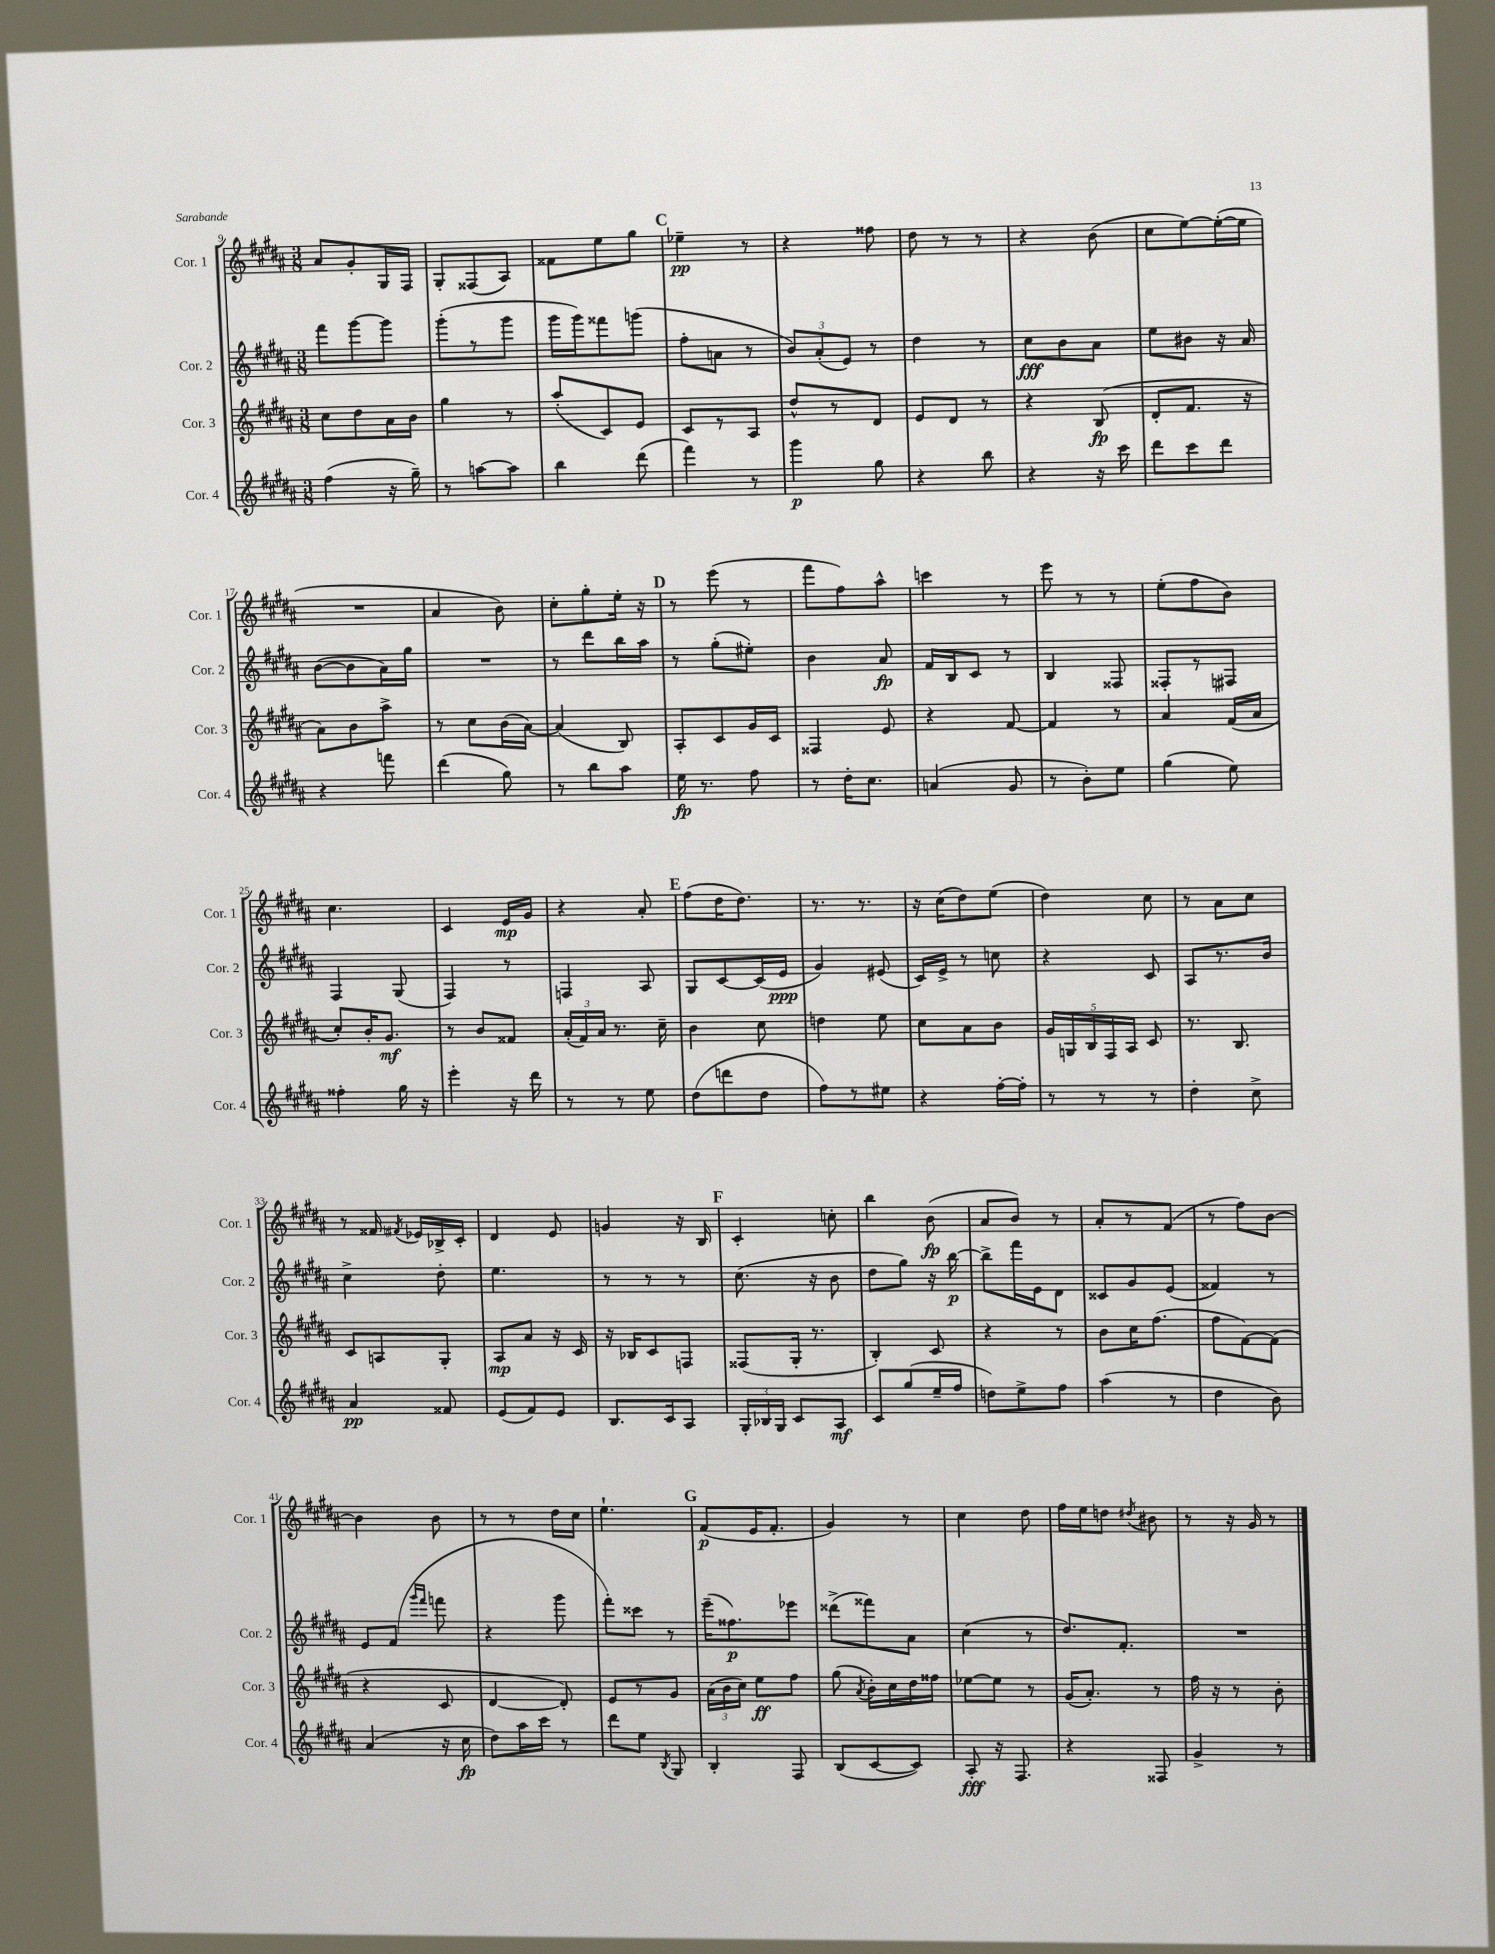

**kern	**kern	**kern	**kern
*staff4	*staff3	*staff2	*staff1
*clefG2	*clefG2	*clefG2	*clefG2
*k[f#c#g#d#a#]	*k[f#c#g#d#a#]	*k[f#c#g#d#a#]	*k[f#c#g#d#a#]
*M3/8	*M3/8	*M3/8	*M3/8
(4ff#	8cc#	8fff#	8a#
.	8dd#	[8ggg#	8g#'
16r	16a#	8ggg#]	16G#
16gg#~)	16b	.	16F#
=	=	=	=
8r	4gg#	(8ggg#'	8G#'
[8aa	.	8r	(8F##
8aa]	8r	8ggg#	8A#)
=	=	=	=
4bb	(8aa#'	16ggg#	8f##
.	.	16ggg#)	.
.	8c#)	8fff##	8ee
(8ddd#	8e	(8ggg	8gg#
=	=	=	=
4fff#)	8c#	8ff#'	4ee-~
.	8r	8a	.
8r	8A#	8r	8r
=	=	=	=
4ggg#	8dd#^^	12b)	4r
.	.	(12a#'	.
.	8r	.	.
.	.	12e)	.
8gg#	8d#	8r	8ff##
=	=	=	=
4r	8e	4dd#	8dd#
.	8d#	.	8r
8bb	8r	8r	8r
=	=	=	=
4r	4r	8cc#	4r
.	.	8b	.
16r	(8B	8a#	(8b
16ccc#	.	.	.
=	=	=	=
8ddd#	8d#'	8ee	8cc#
8ccc#	8.f#	8b#	[8ee)
8ddd#	.	16r	(16ee'_
.	16r	16a#	16ee]
=	=	=	=
4r	8a#)	([8b	4.r
.	8b	8b]	.
8fff	8aa#^	16a#)	.
.	.	16gg#	.
=	=	=	=
(4ddd#	8r	4.r	4a#
.	8cc#	.	.
8gg#)	(16b	.	8b)
.	[16a#)	.	.
=	=	=	=
8r	(4a#]	8r	8cc#'
8bb	.	8ddd#	8gg#'
8aa#	8B)	16bb	16ee'
.	.	16aa#	16r
=	=	=	=
16ee	8A#'	8r	8r
8.r	.	.	.
.	8c#	(8gg#'	(8eee
8ff#	16g#	8ee#')	8r
.	16c#	.	.
=	=	=	=
8r	4F##	4b	8fff#
16dd#'	.	.	8ff#)
8.cc#	.	.	.
.	8e	8a#	8aa#^^
=	=	=	=
(4a	4r	16f#	4ccc
.	.	16B	.
.	.	8c#	.
8g#	[8f#	8r	8r
=	=	=	=
8r	4f#]	4B	8eee
8b')	.	.	8r
8ee	8r	8F##	8r
=	=	=	=
(4gg#	4a#	8F##'	(8ee'
.	.	8r	8ff#
8ee)	(16f#	8F#	8b)
.	16a#	.	.
=	=	=	=
4ff##'	8cc#')	4F#	4.cc#
.	16b'	.	.
.	8.g#	.	.
16gg#	.	(8G#	.
16r	.	.	.
=	=	=	=
4eee'	8r	4F#)	4c#
.	8b	.	.
16r	8f##	8r	16e
16ddd#	.	.	16g#
=	=	=	=
8r	(24a#'	4F	4r
.	24f#)	.	.
.	24a#	.	.
8r	8.r	.	.
8ee	.	8A#	8a#'
.	16cc#~	.	.
=	=	=	=
(8dd#	4b	8G#	(8ff#
8ddd	.	[8c#	16dd#
.	.	.	8.dd#)
8dd#	8cc#	(16c#]	.
.	.	16e	.
=	=	=	=
8ff#)	4dd	4g#)	8.r
8r	.	.	.
.	.	.	8.r
8ee#	8ee	(8e#	.
=	=	=	=
4r	8cc#	16c#)	16r
.	.	16e^	(16cc#
.	8a#	8r	8dd#)
[16ff#'	8b	8cc	(8ee
16ff#']	.	.	.
=	=	=	=
8r	20g#	4r	4dd#)
.	20G	.	.
.	20B	.	.
8r	.	.	.
.	20F#	.	.
.	20A#	.	.
8r	8c#	8c#	8cc#
=	=	=	=
4dd#'	8.r	8A#	8r
.	.	8.r	8a#
.	8.B	.	.
8cc#^	.	.	8cc#
.	.	16b	.
=	=	=	=
4a#	8c#	4cc#^	8r
.	8A	.	16f##
.	.	.	8qf#
.	.	.	16e-
8f##	8G#'	8dd#'	16B-^
.	.	.	16c#'
=	=	=	=
(8e	8A#	4.ee	4d#
8f#)	8a#	.	.
8e	16r	.	8e
.	16c#	.	.
=	=	=	=
8.B	16r	8r	4g
.	16B-	.	.
.	8c#	8r	.
16c#	.	.	.
8A#	8F	8r	16r
.	.	.	16B
=	=	=	=
24G#'	(8F##	(8.cc#	4c#'
24B-	.	.	.
24G#	.	.	.
8c#	16G#'	.	.
.	8.r	16r	.
8A#	.	8b	8cc'
=	=	=	=
8c#	4B')	8dd#	4bb
(8gg#	.	8gg#)	.
16ee~	8c#	16r	(8b
16ff#	.	[16bb	.
=	=	=	=
8dd)	4r	8bb^]	8a#
8ee^	.	16fff#	8b)
.	.	16e	.
8ff#	8r	8d#	8r
=	=	=	=
(4aa#	8b	8c##	8a#'
.	16cc#	8g#	8r
.	(8.ff#	.	.
8r	.	(8e	(8f#
=	=	=	=
4dd#	8ff#	4f##)	8r
.	[8f#)	.	8ff#)
8b)	(8f#]	8r	[8b
=	=	=	=
(4a#	4r	8e	4b]
.	.	(8f#	.
.	.	16qqggg#	.
.	.	16qqfff#	.
16r	8c#	8fff	8b
16cc#	.	.	.
=	=	=	=
8dd#)	[4d#	4r	8r
16aa#	.	.	8r
16ccc#	.	.	.
8r	8d#'])	8ggg#	16dd#
.	.	.	16cc#
=	=	=	=
8ddd#	8e	8fff#')	4.ee`
8ee	8r	8ccc##	.
8qB	.	.	.
8G#	8g#	8r	.
=	=	=	=
4B'	(24a#	(16eee~	(8f#
.	24b	.	.
.	.	8.ff##)	.
.	24cc#)	.	.
.	8ee	.	16e
.	.	.	8.f#'
8F#	8ff#	8eee-	.
=	=	=	=
(8B	(8gg#	(8ddd##^	4g#)
.	8qa#	.	.
[8c#	16b')	8fff##)	.
.	16cc#	.	.
8c#])	16dd#	8a#	8r
.	16ff##	.	.
=	=	=	=
8A#'	[8ee-	(4cc#	4cc#
16r	8ee-]	.	.
8.F#	.	.	.
.	8r	8r	8dd#
=	=	=	=
4r	(16g#	8.dd#)	16ff#
.	8.a#')	.	16ee
.	.	.	8dd
.	.	8.f#'	.
.	.	.	8qdd#
8F##	8r	.	8b#
=	=	=	=
4g#^	16ff#	4.r	8r
.	16r	.	.
.	8r	.	16r
.	.	.	16g#
8r	8b'	.	8r
==	==	==	==
*-	*-	*-	*-
